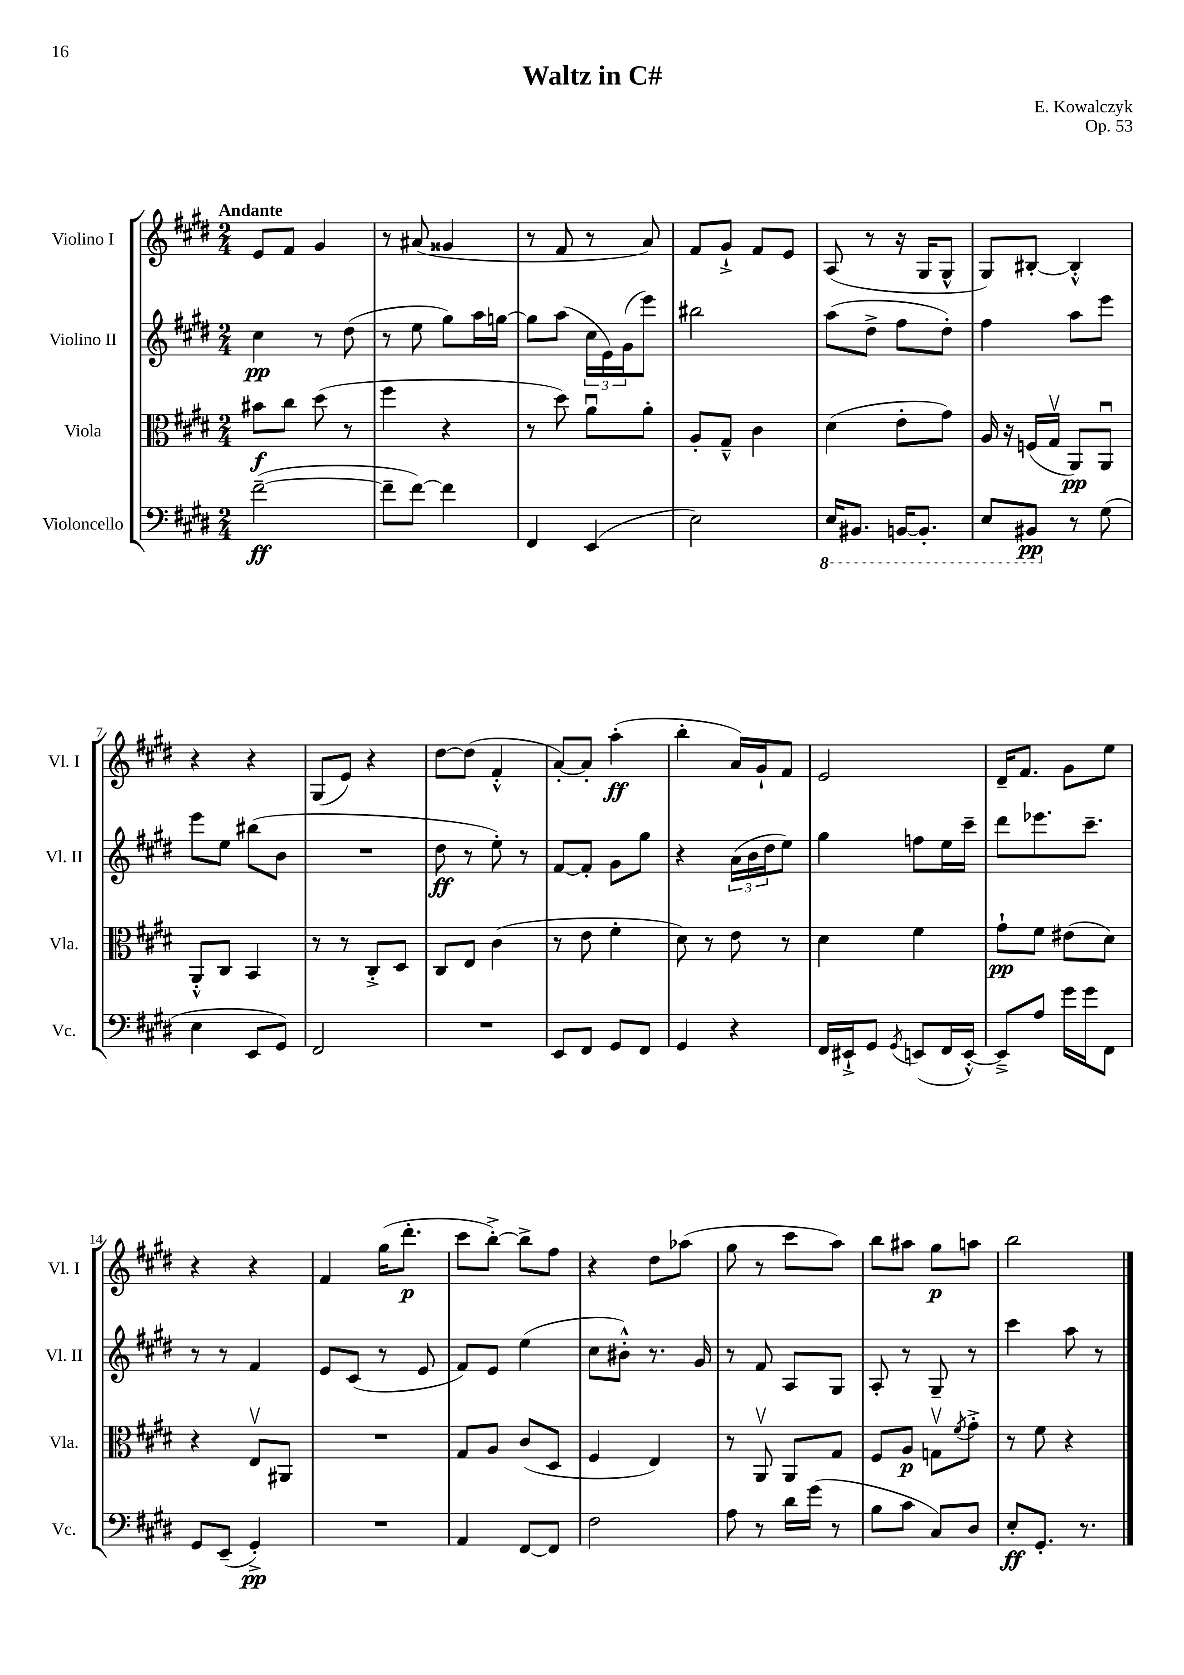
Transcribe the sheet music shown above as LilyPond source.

\header { title = "Waltz in C#" composer = "E. Kowalczyk" opus = "Op. 53" }
<<
\new StaffGroup <<
\new Staff = "s0" \with { instrumentName = "Violino I" shortInstrumentName = "Vl. I" } {
    \clef treble \key e \major \numericTimeSignature \time 2/4 \tempo "Andante"
    e'8 fis'8 gis'4 |
    r8 ais'8( gisis'4 |
    r8 fis'8 r8 a'8) |
    fis'8 gis'8-!-> fis'8 e'8 |
    a8( r8 r16 gis16 gis8-^ |
    gis8) bis8~-. bis4-.-^ |
    r4 r4 |
    gis8( e'8) r4 |
    dis''8~ dis''8( fis'4-.-^ |
    a'8~-.) a'8-. a''4-.\ff( |
    b''4-. a'16) gis'16-! fis'8 |
    e'2 |
    dis'16-- fis'8. gis'8 e''8 |
    r4 r4 |
    fis'4 gis''16( dis'''8.-.\p |
    cis'''8 b''8~-.->) b''8-> fis''8 |
    r4 dis''8 aes''8( |
    gis''8 r8 cis'''8 a''8) |
    b''8 ais''8 gis''8\p a''8 |
    b''2 \bar "|." |
}
\new Staff = "s1" \with { instrumentName = "Violino II" shortInstrumentName = "Vl. II" } {
    \clef treble \key e \major \numericTimeSignature \time 2/4
    cis''4\pp r8 dis''8( |
    r8 e''8 gis''8) a''16 g''16~ |
    g''8 a''8( \tuplet 3/2 { cis''16 e'16) gis'16( } e'''8) |
    bis''2 |
    a''8( dis''8-> fis''8 dis''8-.) |
    fis''4 a''8 e'''8 |
    e'''8 e''8 bis''8( b'8 |
    R2 |
    dis''8\ff r8 e''8-.) r8 |
    fis'8~ fis'8-. gis'8 gis''8 |
    r4 \tuplet 3/2 { a'16( b'16 dis''16 } e''8) |
    gis''4 f''8 e''16 cis'''16-- |
    dis'''8 ees'''8. cis'''8.-- |
    r8 r8 fis'4 |
    e'8 cis'8( r8 e'8 |
    fis'8) e'8 e''4( |
    cis''8 bis'8-.-^) r8. gis'16 |
    r8 fis'8 a8 gis8 |
    a8-. r8 gis8-- r8 |
    cis'''4 a''8 r8 \bar "|." |
}
\new Staff = "s2" \with { instrumentName = "Viola" shortInstrumentName = "Vla." } {
    \clef alto \key e \major \numericTimeSignature \time 2/4
    bis'8\f cis''8 dis''8( r8 |
    fis''4 r4 |
    r8 dis''8) a'8\downbow a'8-. |
    a8-. gis8---^ cis'4 |
    dis'4( e'8-. gis'8) |
    a16 r16 f16( gis16\upbow a,8\pp) a,8\downbow |
    a,8-.-^ cis8 b,4 |
    r8 r8 cis8-.-> dis8 |
    cis8 e8 cis'4( |
    r8 e'8 fis'4-. |
    dis'8) r8 e'8 r8 |
    dis'4 fis'4 |
    gis'8-!\pp fis'8 eis'8( dis'8) |
    r4 e8\upbow ais,8 |
    R2 |
    gis8 a8 cis'8( dis8 |
    fis4 e4) |
    r8 a,8\upbow a,8 gis8 |
    fis8 a8\p g8\upbow \acciaccatura { fis'8 } gis'8-.-> |
    r8 fis'8 r4 \bar "|." |
}
\new Staff = "s3" \with { instrumentName = "Violoncello" shortInstrumentName = "Vc." } {
    \clef bass \key e \major \numericTimeSignature \time 2/4
    fis'2~--\ff( |
    fis'8-- fis'8~) fis'4 |
    fis,4 e,4( |
    e2) |
    \ottava #-1 e,16 bis,,8. b,,16~ b,,8.-. |
    e,8 bis,,8\pp \ottava #0 r8 gis8( |
    e4 e,8 gis,8) |
    fis,2 |
    R2 |
    e,8 fis,8 gis,8 fis,8 |
    gis,4 r4 |
    fis,16 eis,16-!-> gis,8 \acciaccatura { gis,8 } e,8( fis,16 e,16~-.-^) |
    e,8---> a8 gis'16 gis'16 fis,8 |
    gis,8 e,8--( gis,4-.->\pp) |
    R2 |
    a,4 fis,8~ fis,8 |
    fis2 |
    a8 r8 dis'16 gis'16( r8 |
    b8 cis'8 cis8) dis8 |
    e8-.\ff gis,8.-. r8. \bar "|." |
}
>>
>>
